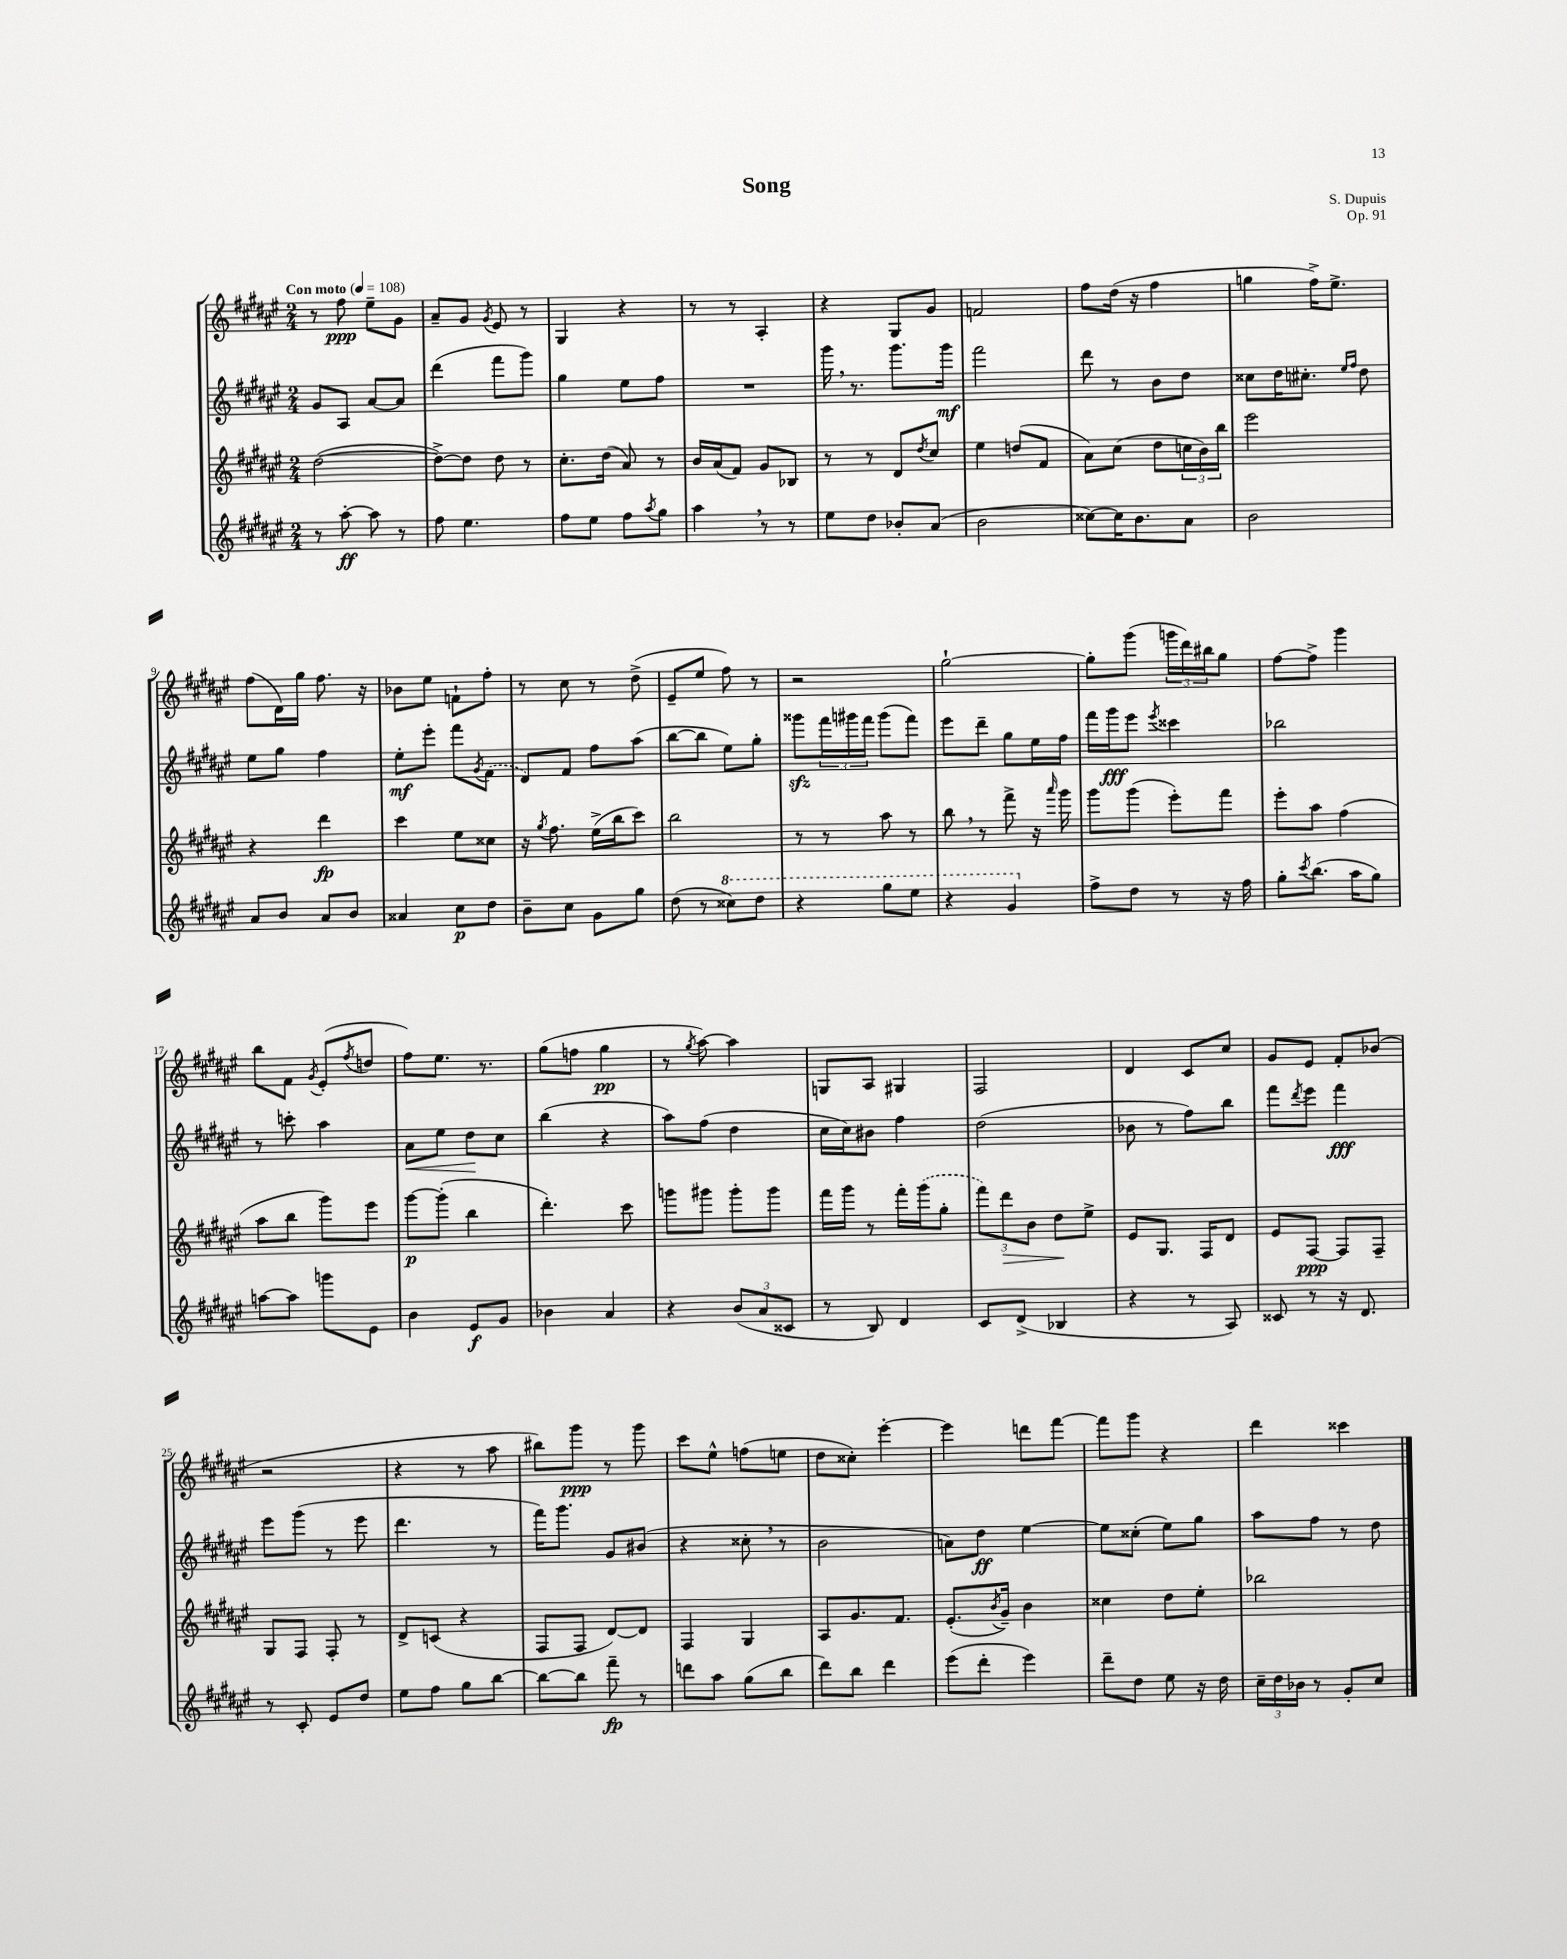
\header { title = "Song" composer = "S. Dupuis" opus = "Op. 91" }
<<
\new StaffGroup <<
\new Staff = "s0" {
    \clef treble \key fis \major \numericTimeSignature \time 2/4 \tempo "Con moto" 4 = 108
    r8 fis''8\ppp eis''8-- gis'8 |
    ais'8-- gis'8 \acciaccatura { gis'8 } eis'8 r8 |
    gis4 r4 |
    r8 r8 ais4-. |
    r4 gis8 gis'8 |
    f'2 |
    fis''8 dis''16( r16 fis''4 |
    g''4 fis''16->) eis''8.-> |
    fis''8( dis'16) gis''16 fis''8. r16 |
    bes'8 eis''8 f'8-! fis''8-. |
    r8 cis''8 r8 dis''8->( |
    eis'8-- eis''8 fis''8) r8 |
    r2 |
    gis''2~-! |
    gis''8-. gis'''8( \tuplet 3/2 { g'''16 dis'''16) bis''16 } gis''8 |
    fis''8~ fis''8-> gis'''4 |
    b''8 fis'8 \acciaccatura { gis'8 } eis'8-.( \acciaccatura { fis''8 } d''8 |
    fis''8) eis''8. r8. |
    gis''8( f''8 gis''4\pp |
    r8 \acciaccatura { gis''8 } ais''8~) ais''4 |
    g8 ais8 gis4 |
    fis2 |
    dis'4 cis'8 cis''8 |
    gis'8 eis'8 fis'8-. bes'8( |
    r2 |
    r4 r8 ais''8 |
    bis''8) gis'''8\ppp r8 gis'''8 |
    cis'''8 eis''8-^ f''8( e''8 |
    dis''8 cisis''8-.) eis'''4~-. |
    eis'''4 d'''8 fis'''8~ |
    fis'''8 gis'''8 r4 |
    dis'''4 cisis'''4 \bar "|." |
}
\new Staff = "s1" {
    \clef treble \key fis \major \numericTimeSignature \time 2/4
    gis'8 ais8 ais'8~ ais'8 |
    dis'''4( fis'''8 gis'''8) |
    gis''4 eis''8 fis''8 |
    R2 |
    gis'''16 \breathe r8. gis'''8. gis'''16\mf |
    fis'''2 |
    dis'''8 r8 b'8 dis''8 |
    cisis''8 dis''16 cis''8.-. \grace { eis''16 fis''16 } dis''8 |
    eis''8 gis''8 fis''4 |
    eis''8-.\mf eis'''8-. fis'''8 \acciaccatura { gis'8 } \once \slurDashed fis'8( |
    dis'8) fis'8 fis''8 ais''8( |
    b''8~ b''8 eis''8) gis''8-. |
    gisis'''8\sfz \tuplet 3/2 { fis'''16 gis'''16 fis'''16 } gis'''8( fis'''8) |
    eis'''8 dis'''8-- gis''8 eis''16 fis''16 |
    fis'''16 gis'''16\fff eis'''8 \acciaccatura { eis'''8 } cisis'''4 |
    bes''2 |
    r8 c'''8-. ais''4 |
    ais'8\< eis''8 dis''8\! cis''8 |
    b''4( r4 |
    ais''8) fis''8( dis''4 |
    cis''16 cis''16) bis'8 fis''4 |
    dis''2( |
    bes'8 r8 fis''8) b''8 |
    fis'''8 \acciaccatura { dis'''8 } eis'''8 fis'''4\fff |
    eis'''8 gis'''8( r8 eis'''8 |
    dis'''4. r8 |
    fis'''16) gis'''8. gis'8 bis'8( |
    r4 cisis''8-. \breathe r8 |
    b'2 |
    a'8) dis''8\ff eis''4~ |
    eis''8 cisis''8-.( eis''8) gis''8 |
    ais''8 fis''8 r8 dis''8 \bar "|." |
}
\new Staff = "s2" {
    \clef treble \key fis \major \numericTimeSignature \time 2/4
    dis''2~( |
    dis''8~->) dis''8 dis''8 r8 |
    cis''8.-. dis''16( ais'8) r8 |
    b'16 ais'16( fis'8) gis'8 bes8 |
    r8 r8 dis'8 \acciaccatura { dis''8 } cis''8 |
    eis''4 d''8( fis'8 |
    ais'8) cis''8( dis''8 \tuplet 3/2 { c''16 b'16) b''16 } |
    eis'''2 |
    r4 dis'''4\fp |
    cis'''4 eis''8 cisis''8 |
    r16 \acciaccatura { gis''8 } fis''8. eis''16->( b''16 cis'''8) |
    b''2 |
    r8 r8 ais''8 r8 |
    b''8 \breathe r8 fis'''8-> r16 \grace { ais'''16 } gis'''16 |
    gis'''8 gis'''8( eis'''8-.) fis'''8 |
    eis'''8-. ais''8 fis''4( |
    ais''8 b''8 gis'''8) eis'''8 |
    gis'''8~\p gis'''8-.( b''4 |
    dis'''4.-.) cis'''8 |
    g'''8 gis'''8 gis'''8-. gis'''8 |
    fis'''16 gis'''16 r8 fis'''16-. \once \slurDashed gis'''16( gis''8-. |
    \tuplet 3/2 { fis'''8) dis'''8\> b'8 } dis''8\! eis''8-> |
    eis'8 gis8. fis16 dis'8 |
    eis'8 fis8~\ppp fis8 fis8-- |
    gis8 fis8 fis8-. r8 |
    dis'8-> c'8( r4 |
    fis8 fis8 dis'8~) dis'8 |
    fis4 gis4 |
    ais8 gis'8. fis'8. |
    eis'8.-.( \acciaccatura { b'8 } gis'16--) b'4 |
    cisis''4 dis''8 eis''8-. |
    bes''2 \bar "|." |
}
\new Staff = "s3" {
    \clef treble \key fis \major \numericTimeSignature \time 2/4
    r8 ais''8~-.\ff ais''8 r8 |
    fis''8 eis''4. |
    fis''8 eis''8 fis''8 \acciaccatura { ais''8 } gis''8 |
    ais''4 \breathe r8 r8 |
    eis''8 dis''8 bes'8-. ais'8( |
    b'2 |
    cisis''8~) cisis''16 b'8. ais'8 |
    b'2 |
    ais'8 b'8 ais'8 b'8 |
    aisis'4 cis''8\p dis''8 |
    b'8-- cis''8 gis'8 gis''8 |
    dis''8( r8 \ottava #1 cisis'''8) dis'''8 |
    r4 gis'''8 eis'''8 |
    r4 gis''4 \ottava #0 |
    fis''8-> dis''8 r8 r16 fis''16 |
    gis''8-. \acciaccatura { cis'''8 } b''8.( ais''16 gis''8) |
    a''8~ a''8 g'''8 eis'8 |
    b'4 eis'8\f gis'8 |
    bes'4 ais'4 |
    r4 \tuplet 3/2 { b'8( ais'8 cisis'8 } |
    r8 b8) dis'4 |
    cis'8 dis'8->( bes4 |
    r4 r8 ais8) |
    cisis'8 r8 r16 dis'8. |
    r8 cis'8-. eis'8 dis''8 |
    eis''8 fis''8 gis''8 b''8~ |
    b''8~ b''8 fis'''8--\fp r8 |
    d'''8 ais''8 gis''8( b''8 |
    dis'''8) b''8 dis'''4 |
    eis'''8( dis'''8-. eis'''4) |
    dis'''8-- dis''8 eis''8 r16 dis''16 |
    \tuplet 3/2 { cis''16-- dis''16 bes'16 } r8 gis'8-. cis''8 \bar "|." |
}
>>
>>
